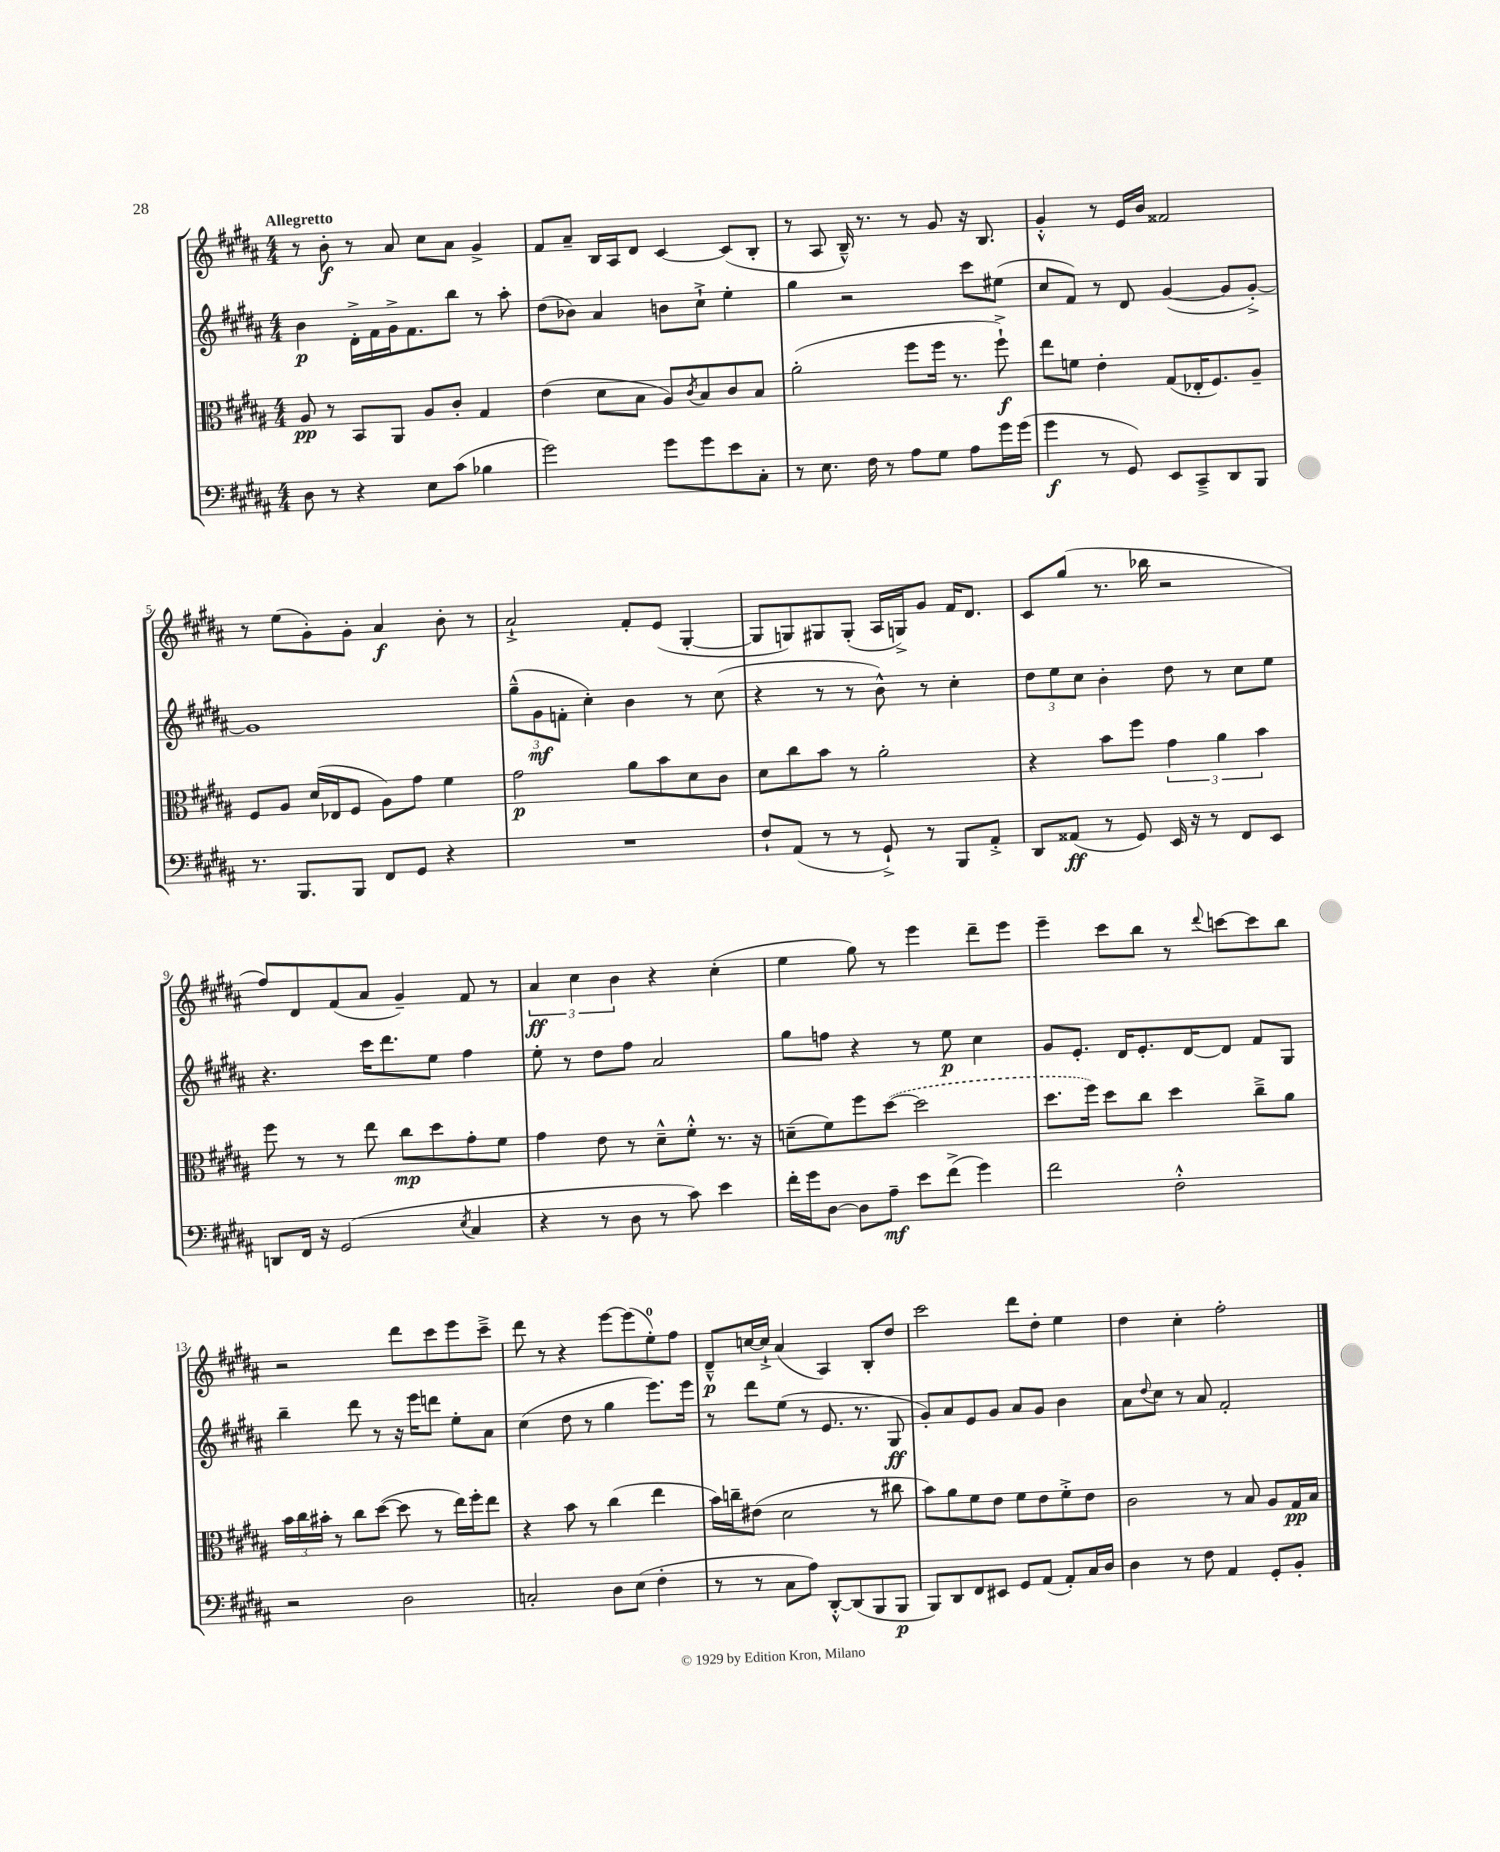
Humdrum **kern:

**kern	**dynam	**kern	**dynam	**kern	**dynam	**kern	**dynam
*part4	*part4	*part3	*part3	*part2	*part2	*part1	*part1
*staff4	*staff4	*staff3	*staff3	*staff2	*staff2	*staff1	*staff1
*clefF4	*	*clefC3	*	*clefG2	*	*clefG2	*
*k[f#c#g#d#a#]	*	*k[f#c#g#d#a#]	*	*k[f#c#g#d#a#]	*	*k[f#c#g#d#a#]	*
*M4/4	*	*M4/4	*	*M4/4	*	*M4/4	*
=1	=1	=1	=1	=1	=1	=1	=1
!	!	!	!	!	!	!LO:TX:a:B:t=Allegretto	!
8D#\	.	8A#/	pp	4b\	p	8r	.
8r	.	8r	.	.	.	8b'\	f
4r	.	8BB/L	.	16d#'^\LL	.	8r	.
.	.	.	.	16f#\	.	.	.
.	.	8AA#/J	.	16g#^\J	.	8a#/	.
.	.	.	.	8.f#\	.	.	.
8E\L	.	8A#/L	.	.	.	8cc#\L	.
(8c#\J	.	8c#'/J	.	8bb\J	.	8a#\J	.
4B-X\	.	4G#/	.	8r	.	4g#^/	.
.	.	.	.	8aa#'\	.	.	.
=2	=2	=2	=2	=2	=2	=2	=2
2g#\)	.	(4e\	.	(8dd#\L	.	8f#/L	.
.	.	.	.	8b-X\J)	.	8a#~/J	.
.	.	8d#\L	.	4a#/	.	16B/LL	.
.	.	.	.	.	.	16A#/J	.
.	.	8B\J	.	.	.	8d#/J	.
8g#\L	.	8A#/L)	.	8bn\L	.	[4c#/	.
.	.	8qc#/	.	.	.	.	.
8g#\	.	8B/	.	8cc#`^\J	.	.	.
8e\	.	8c#/	.	4ee'\	.	(8c#/L]	.
8C#'\J	.	8B/J	.	.	.	8B'/J	.
=3	=3	=3	=3	=3	=3	=3	=3
8r	.	(2a#'\	.	4gg#\	.	8r	.
8.E\	.	.	.	.	.	8A#/	.
.	.	.	.	2r	.	16B~^^/)	.
16F#\	.	.	.	.	.	8.r	.
8r	.	.	.	.	.	.	.
8A#\L	.	8ff#\L	.	.	.	8r	.
8G#\J	.	16ff#\Jk	.	.	.	8g#/	.
.	.	8.r	.	.	.	.	.
8A#\L	.	.	.	8ccc#\L	.	16r	.
.	.	.	.	.	.	8.B/	.
16g#\L	.	8ff#`^\)	f	(8ee#X\J	.	.	.
(16g#\JJ	.	.	.	.	.	.	.
=4	=4	=4	=4	=4	=4	=4	=4
4g#\	f	8ee\L	.	8cc#/L	.	4g#'^^/	.
.	.	8fn\J	.	8f#/J)	.	.	.
8r	.	4e'\	.	8r	.	8r	.
8GG#/)	.	.	.	8d#/	.	16e/LL	.
.	.	.	.	.	.	16b/JJ	.
8EE/L	.	(8G#/L	.	([4g#/	.	2f##X/	.
8CC#~^/	.	16E-X'/K	.	.	.	.	.
.	.	8.F#/)	.	.	.	.	.
8DD#/	.	.	.	8g#/L]	.	.	.
8BBB/J	.	8A#~/J	.	[8g#'^/J)	.	.	.
!!LO:LB:g=z
=5	=5	=5	=5	=5	=5	=5	=5
8.r	.	8F#/L	.	1g#]	.	8r	.
.	.	8A#/J	.	.	.	(8ee\L	.
8.BBB/L	.	.	.	.	.	.	.
.	.	(16d#/LL	.	.	.	8g#'\)	.
.	.	16E-X/J	.	.	.	.	.
8BBB/J	.	8F#/J	.	.	.	8g#'\J	.
8FF#/L	.	8A#\L)	.	.	.	4a#/	f
8GG#/J	.	8g#\J	.	.	.	.	.
4r	.	4f#\	.	.	.	8b'\	.
.	.	.	.	.	.	8r	.
=6	=6	=6	=6	=6	=6	=6	=6
1r	.	2g#\	p	(12gg#~^^\L	.	2a#`^/	.
.	.	.	.	12g#\	mf	.	.
.	.	.	.	12fn'\J	.	.	.
.	.	.	.	4cc#'\)	.	.	.
.	.	8a#\L	.	4b\	.	8f#'/L	.
.	.	8b\	.	.	.	(8e/J	.
.	.	8d#\	.	8r	.	[4G#'/	.
.	.	8c#\J	.	(8cc#\	.	.	.
=7	=7	=7	=7	=7	=7	=7	=7
8F#`/L	.	8d#\L	.	4r	.	8G#/L]	.
(8AA#/J	.	8cc#\	.	.	.	8Gn/)	.
8r	.	8b\J	.	8r	.	8G#X/	.
8r	.	8r	.	8r	.	(8G#'/J	.
8GG#`^/)	.	2a#'\	.	8b^^\)	.	16A#/LL	.
.	.	.	.	.	.	16Gn^/J)	.
8r	.	.	.	8r	.	8g#/J	.
8BBB/L	.	.	.	4cc#'\	.	16f#/KL	.
.	.	.	.	.	.	8.d#/J	.
8AA#'^/J	.	.	.	.	.	.	.
=8	=8	=8	=8	=8	=8	=8	=8
8DD#/L	.	4r	.	12dd#\L	.	8c#/L	.
.	.	.	.	12ee\	.	.	.
(8AA##X/J	ff	.	.	.	.	(8gg#/J	.
.	.	.	.	12cc#\J	.	.	.
8r	.	8b\L	.	4b'\	.	8.r	.
8GG#/)	.	8ff#\J	.	.	.	.	.
.	.	.	.	.	.	16bb-X\	.
16EE/	.	6g#\	.	8dd#\	.	2r	.
16r	.	.	.	.	.	.	.
8r	.	.	.	8r	.	.	.
.	.	6a#\	.	.	.	.	.
8FF#/L	.	.	.	8cc#\L	.	.	.
.	.	6b\	.	.	.	.	.
8EE/J	.	.	.	8ee\J	.	.	.
!!LO:LB:g=z
=9	=9	=9	=9	=9	=9	=9	=9
8DDn/L	.	8ff#\	.	4.r	.	8ff#/L)	.
16FF#/Jk	.	8r	.	.	.	8d#/	.
16r	.	.	.	.	.	.	.
(2GG#/	.	8r	.	.	.	(8f#/	.
.	.	8ee\	.	16ccc#\KL	.	8a#/J	.
.	.	.	.	8.ddd#\	.	.	.
.	.	8cc#\L	mp	.	.	4g#~/)	.
.	.	8dd#\	.	8ee\J	.	.	.
8qE/	.	.	.	.	.	.	.
4C#/	.	8g#'\	.	4ff#\	.	8f#/	.
.	.	8f#\J	.	.	.	8r	.
=10	=10	=10	=10	=10	=10	=10	=10
4r	.	4g#\	.	8ee'\	.	6a#/	ff
.	.	.	.	8r	.	.	.
.	.	.	.	.	.	6cc#\	.
8r	.	8e\	.	8dd#\L	.	.	.
.	.	.	.	.	.	6b\	.
8D#\	.	8r	.	8ff#\J	.	.	.
8r	.	8d#~^^\L	.	2a#/	.	4r	.
8c#\)	.	8f#'^^\J	.	.	.	.	.
4e\	.	8.r	.	.	.	(4cc#'\	.
.	.	16r	.	.	.	.	.
=11	=11	=11	=11	=11	=11	=11	=11
16f#'\LL	.	(8dn~\L	.	8gg#\L	.	4ee\	.
16g#\J	.	.	.	.	.	.	.
[8D#\J	.	8f#\)	.	8ffn\J	.	.	.
8D#\L]	.	8ff#\	.	4r	.	8gg#\)	.
8A#~\J	mf	([8dd#\J	.	.	.	8r	.
8e\L	.	2dd#\]	.	8r	.	4eee\	.
(8f#^\J	.	.	.	8ee\	p	.	.
4g#\)	.	.	.	4cc#\	.	8ddd#~\L	.
.	.	.	.	.	.	8eee\J	.
=12	=12	=12	=12	=12	=12	=12	=12
2f#\	.	8.dd#\L	.	8g#/L	.	4eee~\	.
.	.	.	.	8.e'/J	.	.	.
.	.	16ff#\Jk)	.	.	.	.	.
.	.	8dd#\L	.	.	.	8ccc#\L	.
.	.	.	.	16d#/KL	.	.	.
.	.	8cc#\J	.	8.e'/	.	8bb\J	.
2F#'^^\	.	4dd#\	.	.	.	8r	.
.	.	.	.	[16d#/K	.	.	.
.	.	.	.	.	.	8qqddd#/	.
.	.	.	.	8d#/J]	.	[8cccn\L	.
.	.	8cc#~^\L	.	8f#/L	.	8ccc\]	.
.	.	8a#\J	.	8G#/J	.	8bb\J	.
!!LO:LB:g=z
=13	=13	=13	=13	=13	=13	=13	=13
2r	.	24b\LL	.	4bb~\	.	2r	.
.	.	24cc#\	.	.	.	.	.
.	.	24b#X'\JJ	.	.	.	.	.
.	.	8r	.	.	.	.	.
.	.	8cc#\L	.	8ddd#\	.	.	.
.	.	([8dd#\J	.	8r	.	.	.
2D#\	.	8dd#\]	.	16r	.	8ddd#\L	.
.	.	.	.	16eee\KL	.	.	.
.	.	8r	.	8dddn\J	.	8ccc#\	.
.	.	16ee\LL)	.	8ee'\L	.	8eee\	.
.	.	16ff#'\J	.	.	.	.	.
.	.	8ee\J	.	8a#\J	.	8ccc#~^\J	.
=14	=14	=14	=14	=14	=14	=14	=14
2Cn'/	.	4r	.	(4cc#\	.	8ddd#\	.
.	.	.	.	.	.	8r	.
.	.	8b\	.	8dd#\	.	4r	.
.	.	8r	.	8r	.	.	.
8D#\L	.	(4cc#\	.	4gg#\	.	[8eee\L	.
(8E\J	.	.	.	.	.	(8eee\]	.
4F#'\	.	4ee\	.	8.eee\L)	.	8ee'\)	.
.	.	.	.	.	.	8ff#\J	.
.	.	.	.	16eee\Jk	.	.	.
=15	=15	=15	=15	=15	=15	=15	=15
8r	.	16b\LL)	.	8r	.	8d#~^^/L	p
.	.	16ccn~\J	.	.	.	.	.
8r	.	(8e#X\J	.	8ddd#\L	.	[16ccn/L	.
.	.	.	.	.	.	16cc`^/JJ]	.
8C#\L	.	2d#\	.	(8ee\J	.	(4a#/	.
8A#\J)	.	.	.	8r	.	.	.
[8DD#'^^/L	.	.	.	8.e/	.	4A#/)	.
(8DD#/]	.	.	.	.	.	.	.
.	.	.	.	8.r	.	.	.
8BBB/	.	8r	.	.	.	8B'/L	.
8BBB/J	p	8cc#X\	.	8G#/	ff	8dd#/J	.
=16	=16	=16	=16	=16	=16	=16	=16
8BBB/L)	.	8b\L)	.	8g#'/L)	.	2ccc#\	.
8DD#/	.	8a#\	.	8a#/	.	.	.
8FF#/	.	8f#\	.	8e/	.	.	.
8EE#X/J	.	8e\J	.	8g#/J	.	.	.
8GG#/L	.	8f#\L	.	8a#/L	.	8ddd#\L	.
(8AA#/J	.	8e\	.	8g#/J	.	8dd#'\J	.
8AA#'/L)	.	8f#'^\	.	4b\	.	4ee\	.
16C#/L	.	8e\J	.	.	.	.	.
16D#/JJ	.	.	.	.	.	.	.
=17	=17	=17	=17	=17	=17	=17	=17
4D#\	.	2c#\	.	8a#\L	.	4dd#\	.
.	.	.	.	8qqdd#/	.	.	.
.	.	.	.	8cc#\J	.	.	.
8r	.	.	.	8r	.	4cc#'\	.
8F#\	.	.	.	8a#/	.	.	.
4AA#/	.	8r	.	2f#'/	.	2ff#'\	.
.	.	8B/	.	.	.	.	.
8GG#'/L	.	8A#/L	.	.	.	.	.
8BB'/J	.	16G#/L	pp	.	.	.	.
.	.	16B/JJ	.	.	.	.	.
==	==	==	==	==	==	==	==
*-	*-	*-	*-	*-	*-	*-	*-
